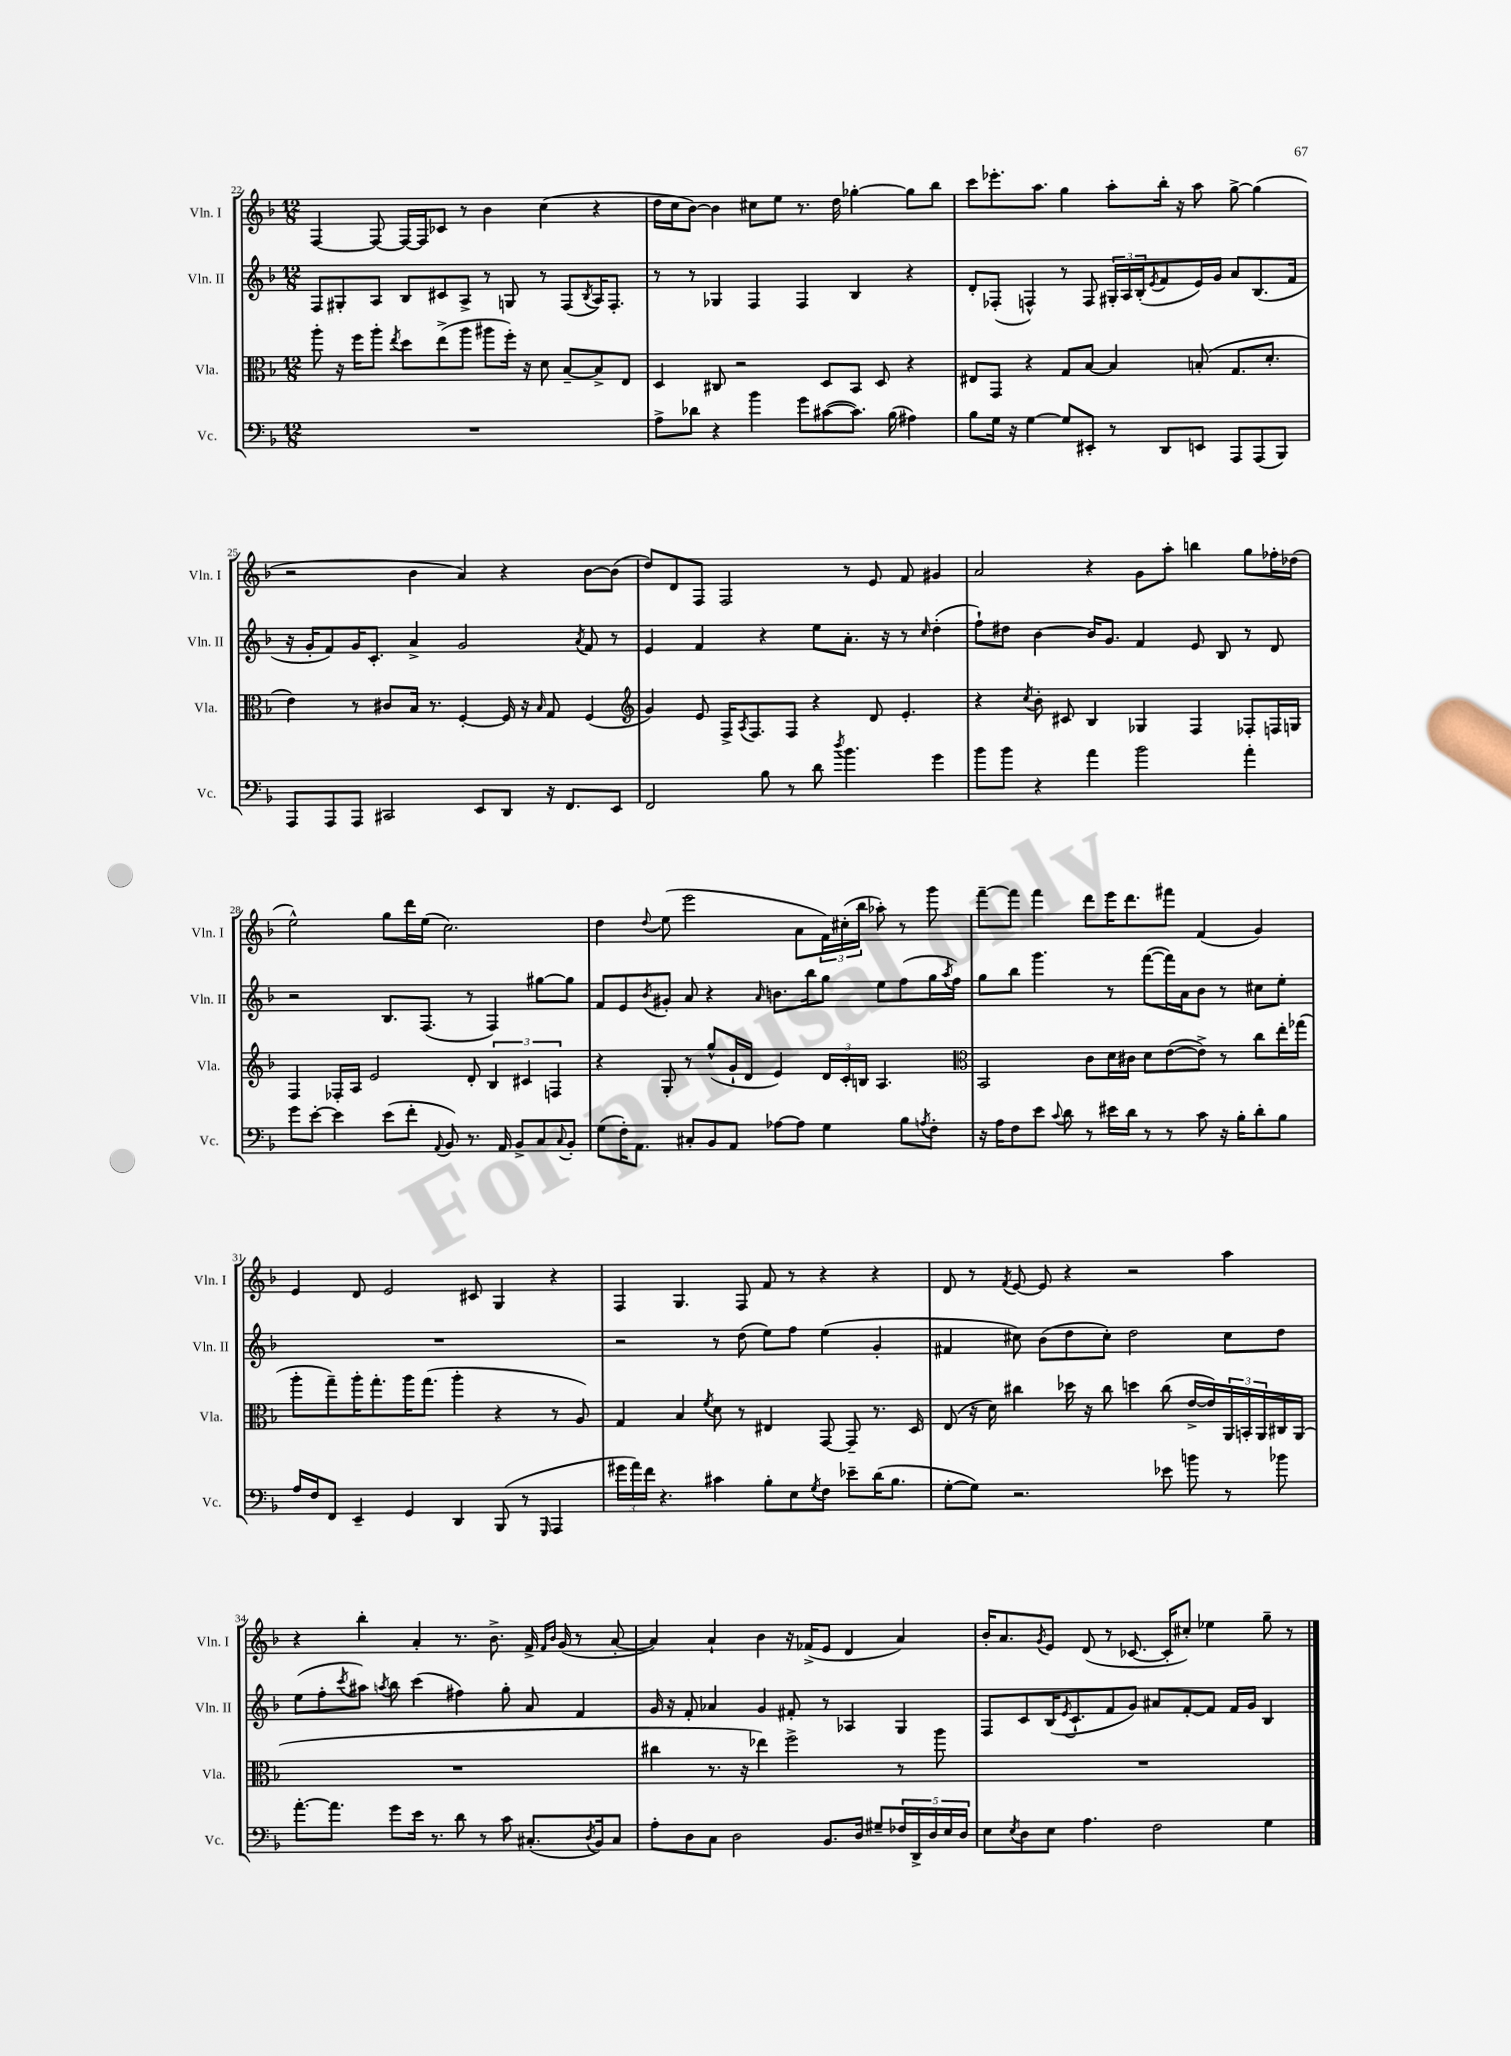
<<
\new StaffGroup <<
\new Staff = "s0" \with { instrumentName = "Vln. I" shortInstrumentName = "Vln. I" } {
    \clef treble \key f \major \numericTimeSignature \time 12/8
    f4~ f8~ f16~ f16 ces'8 r8 bes'4 c''4( r4 |
    d''16 c''16 bes'8~) bes'4 cis''8 e''8 r8. d''16 ges''4~-. ges''8 bes''8 |
    c'''8 ees'''8.-. a''8. g''4 a''8-. bes''16-. r16 a''8 g''8~-> g''4( |
    r2 bes'4 a'4) r4 bes'8~ bes'8( |
    d''8) d'8 f8 f2 r8 e'8 f'8 gis'4 |
    a'2 r4 g'8 a''8-. b''4 g''8 fes''16-. des''16( |
    e''2-^) g''8 d'''16 e''16( c''2.) |
    d''4 \appoggiatura { d''8 } e''8( e'''2 a'8 \tuplet 3/2 { f'16) cis''16-.( bes''16 } aes''8-.) r8 g'''8 |
    f'''8~-- f'''8 f'''4 d'''8 e'''16 d'''8. fis'''8 f'4( g'4) |
    e'4 d'8 e'2 cis'8 g4 r4 |
    f4 g4. f8 f'8 r8 r4 r4 |
    d'8 r8 \acciaccatura { f'8 } e'8~ e'8 r4 r2 a''4 |
    r4 bes''4-. a'4-. r8. bes'8.-> f'16-> \grace { f'16 bes'16 } g'16( r8 a'8~-. |
    a'4) a'4-! bes'4 r16 fes'16->( e'8 d'4 a'4) |
    bes'16-. a'8. \acciaccatura { g'8 } e'8 d'8( r8 ces'8.~ ces'16-. cis''8-.) ees''4 g''8-- r8 \bar "|." |
}
\new Staff = "s1" \with { instrumentName = "Vln. II" shortInstrumentName = "Vln. II" } {
    \clef treble \key f \major \numericTimeSignature \time 12/8
    f8 gis8-. a8 bes8 cis'8 a8-> r8 g8 r8 f8( \acciaccatura { bes8 } a16) f8.-. |
    r8 r8 ges4 f4 f4 bes4 r4 |
    d'8-. fes8-.( f4-^) r8 f8 \tuplet 3/2 { gis16-. a16 bes16-.( } \acciaccatura { e'8 } f'8 e'16) g'16 a'8 bes8.( f'16 |
    r16 g'16-. f'8) g'16 c'8.-. a'4-> g'2 \acciaccatura { a'8 } f'8 r8 |
    e'4 f'4 r4 e''8 a'8.-. r16 r8 \grace { c''16 } d''4-.( |
    f''8-!) dis''8 bes'4~ bes'16 g'8. f'4 e'8 bes8 r8 d'8 |
    r2 bes8. f8.( r8 f4) gis''8~ gis''8 |
    f'8 e'8 \acciaccatura { bes'8 } gis'8-. a'8 r4 \grace { a'16 } b'8. bes''16 g''8 e''8 f''8( g''16 \acciaccatura { a''8 } f''16) |
    g''8 bes''8 g'''4. r8 f'''8~( f'''16) a'16 bes'8 r8 cis''8 e''8-. |
    R1. |
    r2 r8 d''8( e''8) f''8 e''4( g'4-. |
    fis'4 cis''8) bes'8( d''8 cis''8-.) d''2 cis''8 d''8 |
    e''8( f''8-. \acciaccatura { c'''8 } ais''8) \acciaccatura { a''8 } bes''8 c'''4( fis''4) g''8-. a'8 f'4 |
    g'16 r16 f'8-. aes'4 g'4 fis'8-. r8 aes4 g4 |
    f8 c'8 bes16( \acciaccatura { e'8 } c'8.-! f'8 g'8) ais'8 f'8~-. f'8 f'16 g'16 bes4 \bar "|." |
}
\new Staff = "s2" \with { instrumentName = "Vla." shortInstrumentName = "Vla." } {
    \clef alto \key f \major \numericTimeSignature \time 12/8
    a''8-. r16 f''16 a''8-. \acciaccatura { e''8 } d''8 e''8->( a''8 ais''8 f''16-.) r16 d'8 bes8~-- bes8-> e8 |
    d4 cis8 r2 d8 bes,8 d8 r4 |
    eis8 g,8 r4 g8 bes8~ bes4 b8-.( g8. d'8.-. |
    e'4) r8 cis'8 bes16 r8. f4~-. f16 r16 \grace { bes16 } g8 f4( |
    \clef treble g'4) e'8 f16-> \acciaccatura { a8 } f8. f8 r4 d'8 e'4.-. |
    r4 \acciaccatura { c''8 } bes'8-. cis'8 bes4 ges4 f4 fes8-. f16 g16 |
    f4 fes16-. a16 e'2 d'8-. \tuplet 3/2 { bes4 cis'4 f4 } |
    r4 g8-. r8 g''8-^( g'16-! d'16 e'4) \tuplet 3/2 { d'16 c'16-. b16 } a4. |
    \clef alto bes,2 c'8 d'16 cis'16 d'8 e'8~( e'8->) r8 c''8 e''16-. ges''16( |
    a''8-. g''8--) a''16-. g''8.-. a''16 g''8.( a''4-. r4 r8 a8) |
    g4 bes4 \acciaccatura { f'8 } d'8 r8 eis4 g,8~ g,8-- r8. d16 |
    e8( r16 d'16) cis''4 des''16 r16 cis''8 d''4 cis''8( e'16~-> e'16) \tuplet 3/2 { a,16 b,16-. a,16 } cis16 a,16( |
    R1. |
    cis''4 r8. r16 ees''4) f''2-> r8 a''8 |
    R1. \bar "|." |
}
\new Staff = "s3" \with { instrumentName = "Vc." shortInstrumentName = "Vc." } {
    \clef bass \key f \major \numericTimeSignature \time 12/8
    R1. |
    a8-> des'8 r4 bes'4 g'8 cis'8~( cis'8.) bes16( ais4) |
    bes8 g16 r16 g4~ g8 eis,8-. r8 d,8 e,8 a,,8 a,,8( bes,,8) |
    a,,8 a,,8 a,,8 cis,2 e,8 d,8 r16 f,8. e,8 |
    f,2 bes8 r8 d'8 \acciaccatura { d''8 } bes'4. g'4 |
    bes'8 bes'8 r4 a'4 bes'2 a'4-. |
    g'8 e'8~-. e'4 e'8( f'8-. \appoggiatura { a,8 } bes,8) r8. a,16 bes,8-> c8 \appoggiatura { c8 } bes,8-. |
    g8( f16-.) a,8. cis8-. bes,8 a,8 aes8~ aes8 g4 bes8 \acciaccatura { a8 } f8-. |
    r16 a16 f8 e'8 \appoggiatura { c'8 } d'8 r8 eis'16 d'16 r8 r8 c'8 r16 bes16-. d'8-. bes8 |
    a16 f16 f,8 e,4-- g,4 d,4 bes,,8( r8 \grace { g,,16 } a,,4 |
    \tuplet 3/2 { gis'16 a'16) f'16 } r4. cis'4 bes8-. e8 \acciaccatura { g8 } f8 ees'8-- d'16( bes8. |
    g8~-. g8) r2. ees'8 b'8 r8 bes'8 |
    a'8.~-. a'8. g'8 e'16 r8. d'8 r8 c'8 cis8.-.( \acciaccatura { d8 } bes,16) cis8 |
    a8-. d8 c8 d2 bes,8. d16 gis8-- \tuplet 5/4 { fes16 d,16-> d16 e16 d16 } |
    e8 \acciaccatura { e8 } d8 e8 a4. f2 g4 \bar "|." |
}
>>
>>
\layout { \context { \Score currentBarNumber = #22 } }
